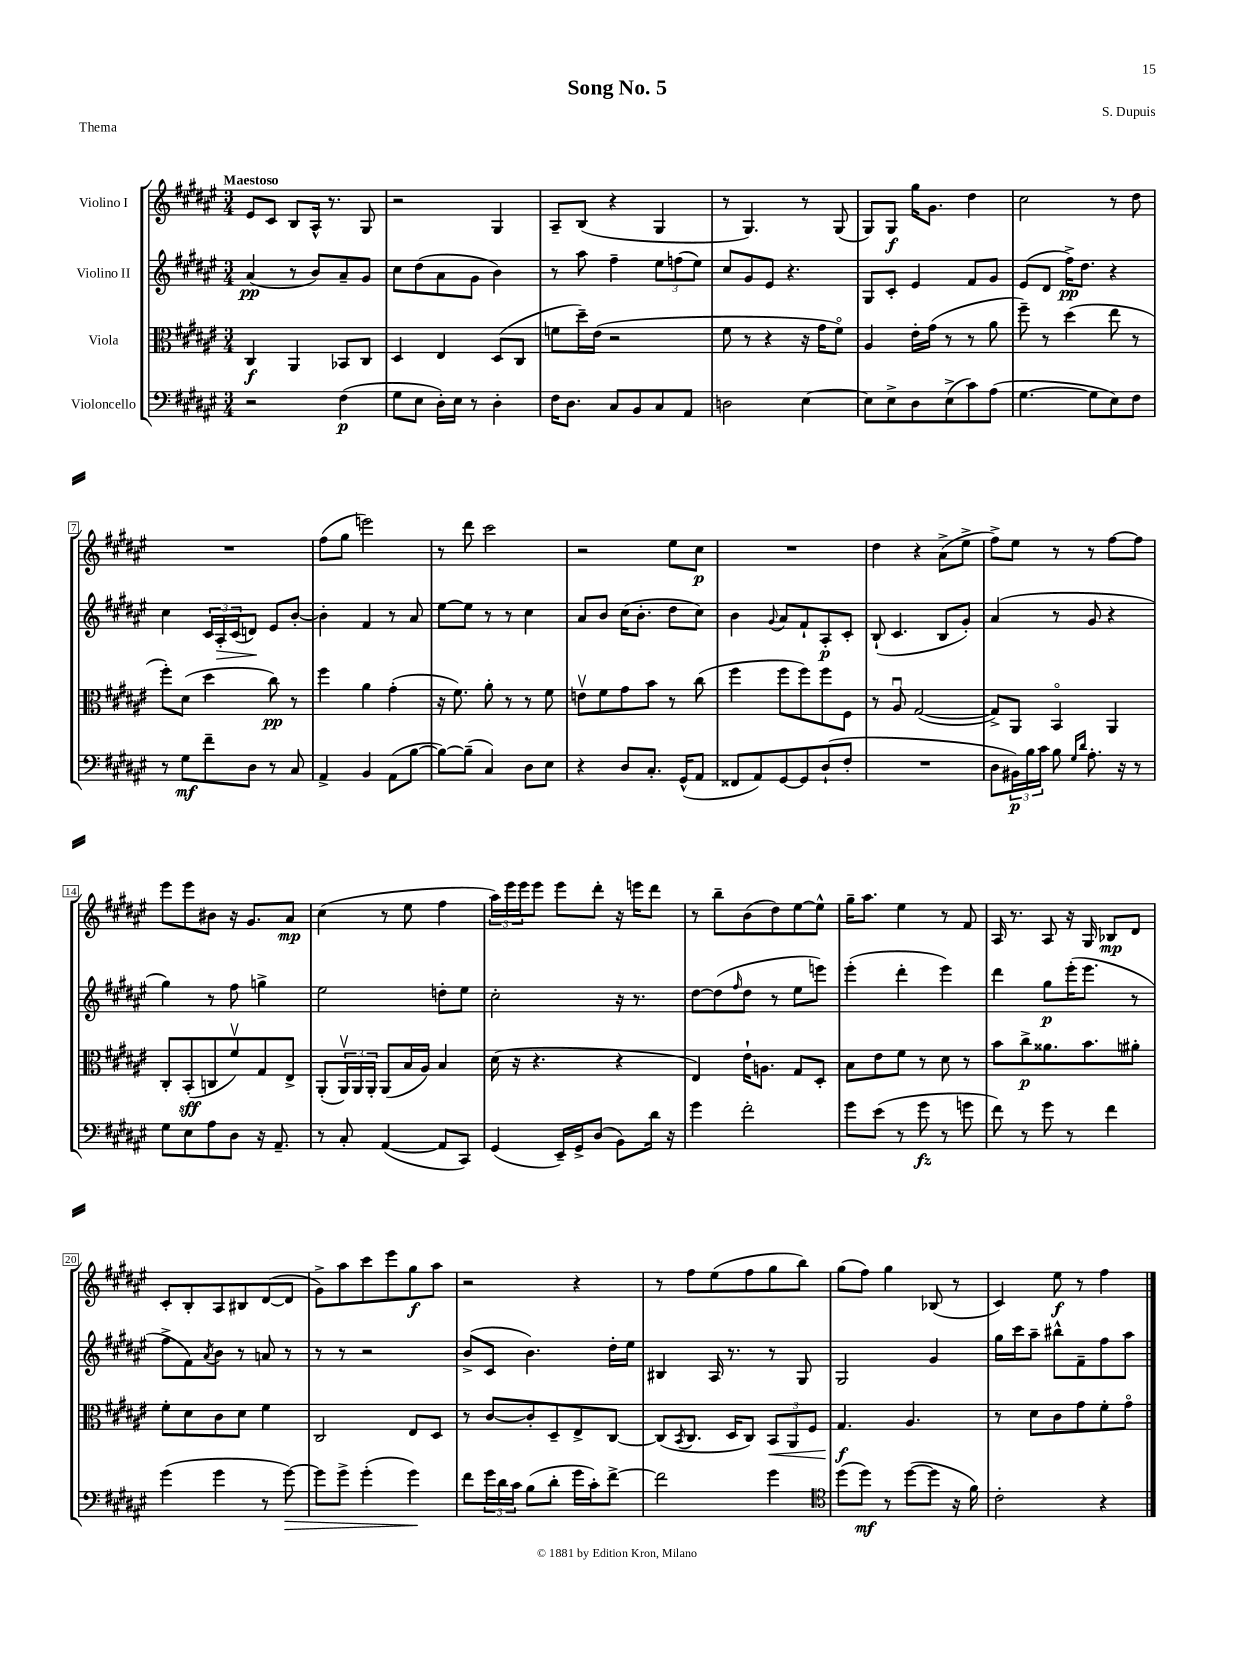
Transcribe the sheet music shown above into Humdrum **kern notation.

**kern	**kern	**kern	**kern
*staff4	*staff3	*staff2	*staff1
*clefF4	*clefC3	*clefG2	*clefG2
*k[f#c#g#d#a#e#]	*k[f#c#g#d#a#e#]	*k[f#c#g#d#a#e#]	*k[f#c#g#d#a#e#]
*M3/4	*M3/4	*M3/4	*M3/4
2r	4C#	(4a#	8e#
.	.	.	8c#
.	4AA#	8r	8B
.	.	8b)	16A#^^
.	.	.	8.r
(4F#	8BB-	8a#~	.
.	8C#	8g#	8G#
=	=	=	=
8G#	4D#	8cc#	2r
8E#	.	(8dd#	.
16D#')	4E#	8a#	.
16E#	.	.	.
8r	.	8g#	.
4D#'	(8D#	4b)	4G#
.	8C#	.	.
=	=	=	=
16F#	8f	8r	8A#~
8.D#	.	.	.
.	16dd#~)	8aa#	(8B
.	(16e#	.	.
8C#	2r	4ff#~	4r
8BB	.	.	.
8C#	.	12ee#	4G#
.	.	(12ff	.
8AA#	.	.	.
.	.	12ee#)	.
=	=	=	=
2D	8f#	8cc#	8r
.	8r	8g#	4.G#)
.	4r	8e#	.
.	.	4.r	.
[4E#	16r	.	8r
.	16g#	.	.
.	8f#o)	.	(8G#
=	=	=	=
8E#]	4A#	8G#	8G#)
8E#^	.	8c#'	8G#
8D#	16e#'	4e#	16gg#
.	(16g#	.	8.g#
(8E#^	8r	.	.
8c#)	8r	8f#	4dd#
(8A#	8a#	8g#	.
=	=	=	=
[4.G#	8ff#~)	(8e#	2cc#
.	8r	8d#	.
.	(4dd#	16ff#^)	.
.	.	8.dd#	.
8G#]	.	.	.
8E#)	8ee#	4r	8r
8F#	8r	.	8dd#
=	=	=	=
8r	8ff#')	4cc#	2.r
8G#	(8d#	.	.
8f#~	4dd#	24c#	.
.	.	24A#'	.
.	.	(24c#	.
8D#	.	8d)	.
8r	8cc#)	8e#	.
8C#	8r	[8b'	.
=	=	=	=
4AA#^	4ff#	4b']	(8ff#
.	.	.	8gg#
4BB	4a#	4f#	2eee)
(8AA#	(4g#'	8r	.
[8B	.	8a#	.
=	=	=	=
8B_)	16r	[8ee#	8r
.	8.f#)	.	.
(8B~]	.	8ee#]	8ddd#
4C#)	8a#'	8r	2ccc#
.	8r	8r	.
8D#	8r	4cc#	.
8E#	8f#	.	.
=	=	=	=
4r	8ev	8a#	2r
.	8f#	8b	.
8D#	8g#	(16cc#	.
.	.	8.b'	.
8.C#'	8b	.	.
.	8r	8dd#	8ee#
(16GG#^^	.	.	.
8AA#	(8cc#	8cc#)	8cc#
=	=	=	=
8FF##	4ff#	4b	2.r
8AA#)	.	.	.
.	.	8qqg#	.
[8GG#	8ff#	8a#	.
8GG#]	8ff#)	8f#`	.
(8D#`	8ff#	8A#'	.
8F#'	8F#	8c#'	.
=	=	=	=
2.r	8r	(8B`	4dd#
.	8A#u	4.c#	.
.	([2G#	.	4r
.	.	8B	(8a#^
.	.	8g#')	8ee#^
=	=	=	=
8D#	8G#^])	(4a#	8ff#^)
24BB#)	8AA#	.	8ee#
24B	.	.	.
24c#	.	.	.
8B	4BBo	8r	8r
16qqG#	.	.	.
16qqd#	.	.	.
8.A#'	.	8g#	8r
.	4AA#	4r	[8ff#
16r	.	.	.
8r	.	.	8ff#]
=	=	=	=
8G#	8C#'	4gg#)	8eee#
8E#	(8BB'	.	8eee#
8A#	8C	8r	8b#
8D#	8f#v)	8ff#	16r
.	.	.	8.g#
16r	8G#	4gg^	.
8.AA#~	.	.	.
.	8E#^	.	8a#
=	=	=	=
8r	(8AA#'	2ee#	(4cc#
8C#'	24AA#v)	.	.
.	24AA#	.	.
.	24AA#'	.	.
([4AA#	(8AA#	.	8r
.	16B	.	8ee#
.	16A#)	.	.
8AA#]	4B	8dd'	4ff#
8CC#)	.	8ee#	.
=	=	=	=
(4GG#	(16d#	2cc#'	24aa#)
.	.	.	24eee#
.	16r	.	.
.	.	.	24eee#
.	4.r	.	8eee#
16EE#~)	.	.	8eee#
16GG#^	.	.	.
(8D#	.	.	8ddd#'
8BB)	4r	16r	16r
.	.	8.r	16eee
16d#	.	.	8ddd#
16r	.	.	.
=	=	=	=
4g#	4E#)	[8dd#	8r
.	.	(8dd#]	8bb~
.	.	16qqff#	.
2f#'	16e#`	8dd#	(8b
.	8.A	.	.
.	.	8r	8dd#)
.	8G#	8ee#	[8ee#
.	8D#'	8eee)	8ee#^^]
=	=	=	=
8g#	8B	(4eee#'	16gg#~
.	.	.	8.aa#
(8e#	8e#	.	.
8r	8f#	4ddd#'	4ee#
8g#	8r	.	.
8r	8d#	4eee#)	8r
8g	8r	.	8f#
=	=	=	=
8f#)	8b	4ddd#	16A#
.	.	.	8.r
8r	8cc#^	.	.
8g#	8.a##	8gg#	8A#
8r	.	(16eee#'	16r
.	8.b	8.eee#	16G#
4f#	.	.	8B-
.	8a#'	8r	8d#
=	=	=	=
(4g#	8f#'	8ff#^	8c#'
.	8d#	8f#)	8B'
.	.	8qa#	.
4g#	8c#	8b	8A#
.	8d#	8r	8B#
8r	4f#	8a	([8d#
[8g#)	.	8r	8d#]
=	=	=	=
8g#]	2C#	8r	8g#^)
8g#^	.	8r	8aa#
(4g#'	.	2r	8ccc#
.	.	.	8eee#
4g#)	8E#	.	8gg#
.	8D#	.	8aa#
=	=	=	=
8f#	8r	(8b^	2r
24g#	[8c#	8c#	.
24d#	.	.	.
24c#	.	.	.
(8B	8c#']	4.b)	.
8d#'	8D#~	.	.
16g#	8E#^	.	4r
16c#')	.	.	.
[8f#^	[8C#	16dd#'	.
.	.	16ee#	.
=	=	=	=
2f#]	(8C#]	4B#	8r
.	8qBB	.	.
.	8.C#	.	8ff#
.	.	16A#	(8ee#
.	16D#	8.r	.
.	8C#)	.	8ff#
4g#	12BB	8r	8gg#
.	12AA#	.	.
.	.	8G#	8bb)
.	12F#	.	.
=	=	=	=
*clefC4	*	*	*
(8dd#	4.G#	2G#	(8gg#
8dd#)	.	.	8ff#)
8r	.	.	4gg#
([8dd#	4.A#	.	.
8dd#]	.	4g#	(8B-
16r	.	.	8r
16f#)	.	.	.
=	=	=	=
2c#'	8r	16gg#	4c#)
.	.	16ccc#	.
.	8d#	8aa#~	.
.	8c#	8bb#^^	8ee#
.	8g#	8f#~	8r
4r	8f#'	8ff#	4ff#
.	8g#o	8aa#	.
==	==	==	==
*-	*-	*-	*-
